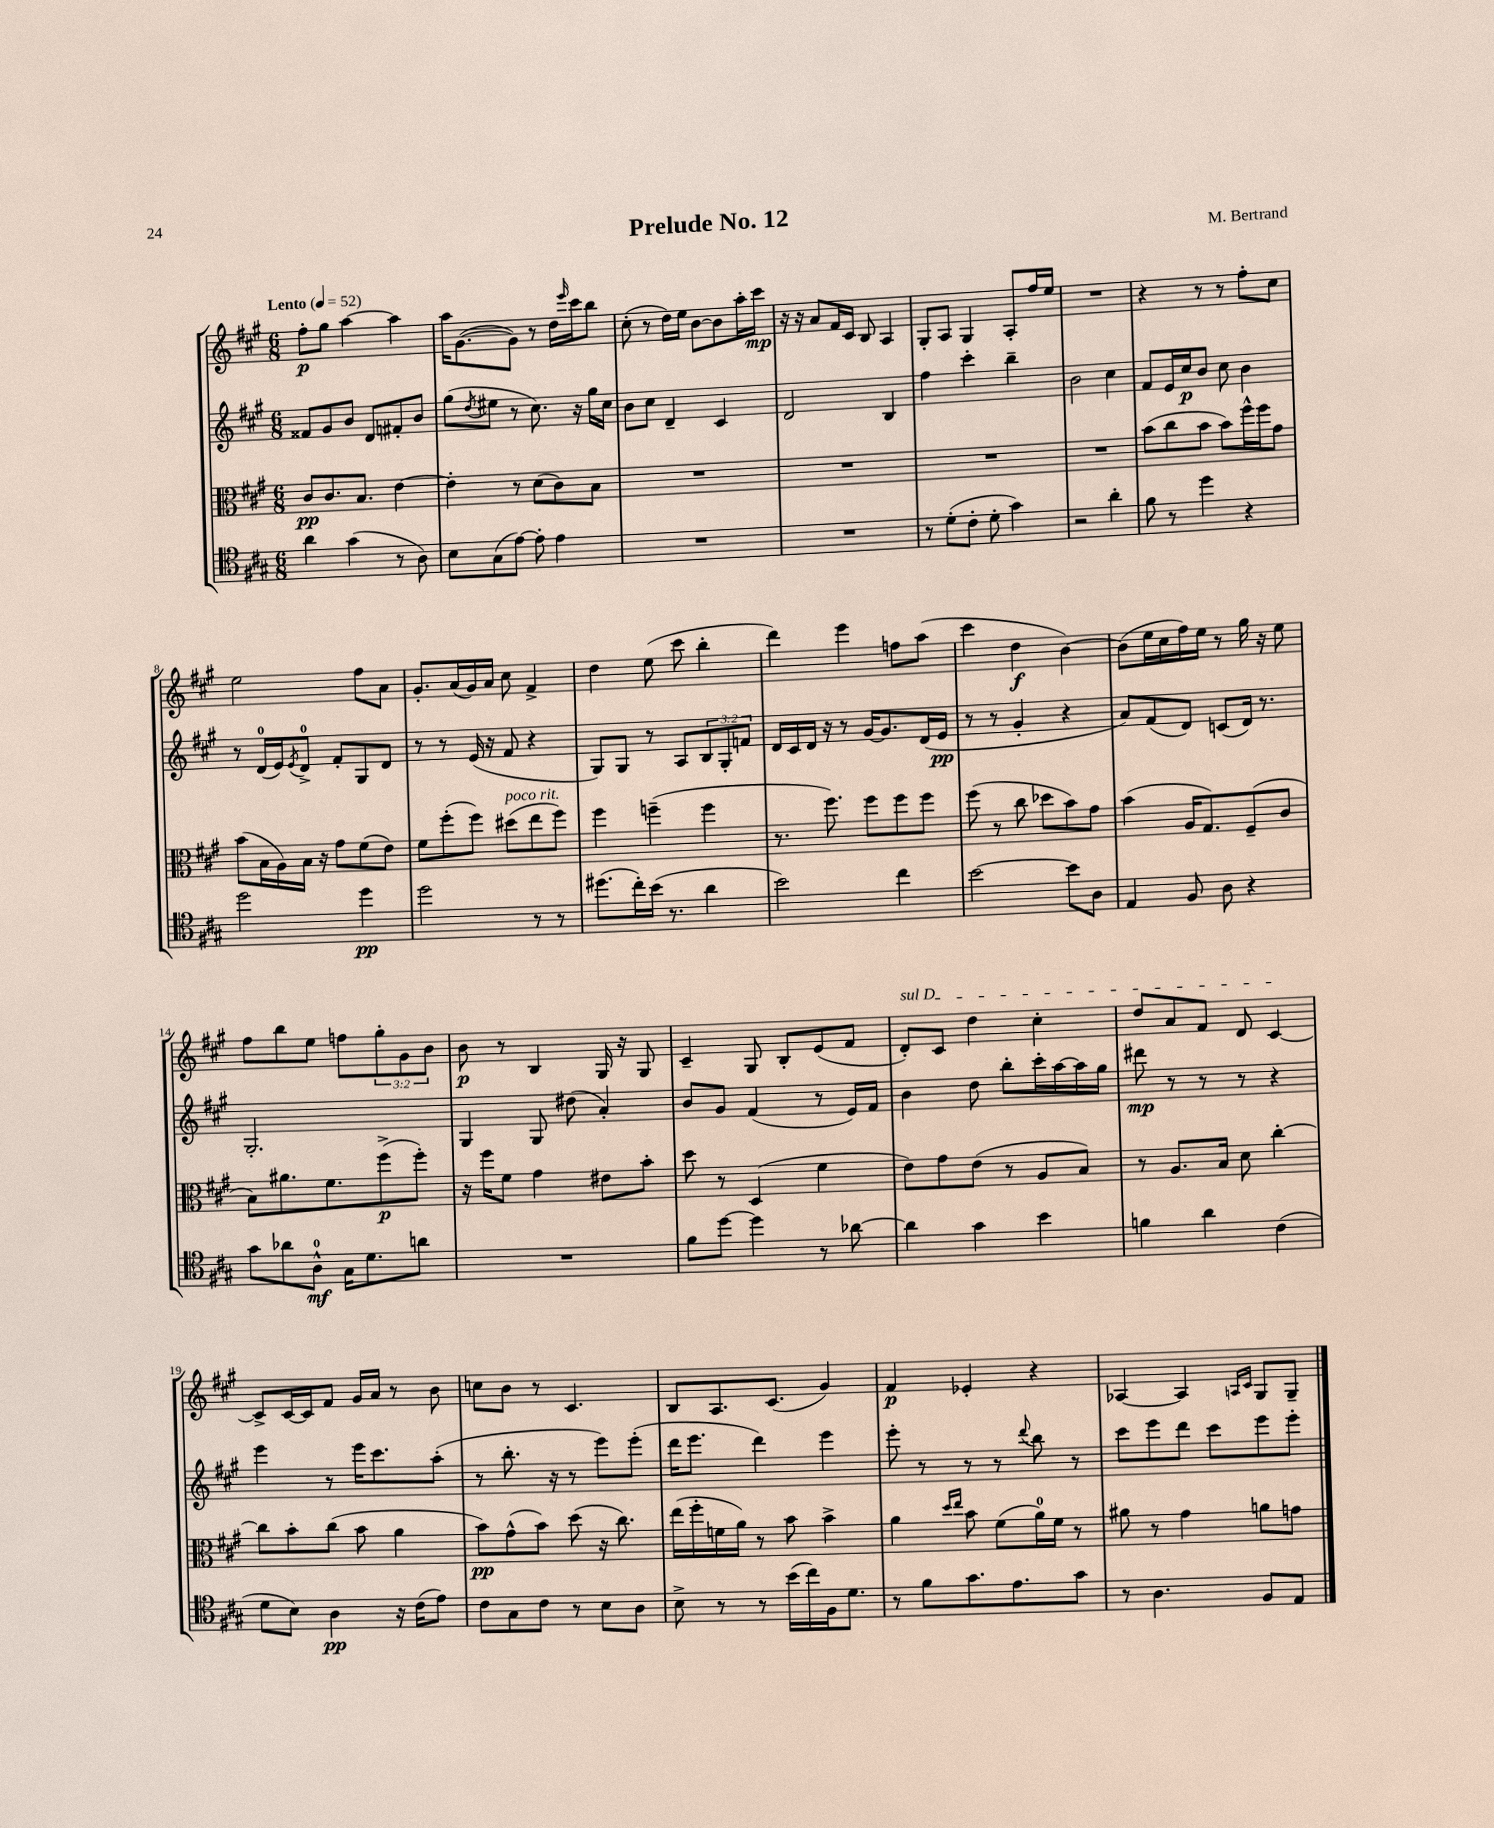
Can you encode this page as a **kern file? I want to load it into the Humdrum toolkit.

**kern	**kern	**kern	**kern
*staff4	*staff3	*staff2	*staff1
*clefC4	*clefC3	*clefG2	*clefG2
*k[f#c#g#]	*k[f#c#g#]	*k[f#c#g#]	*k[f#c#g#]
*M6/8	*M6/8	*M6/8	*M6/8
*MM52	*MM52	*MM52	*MM52
4a	8c#	8f##	8ff#'
.	8.c#	8g#	8gg#
(4g#	.	8b	[4aa
.	8.B	.	.
.	.	8d	.
8r	[4e	8f#'	4aa]
8A)	.	8b	.
=	=	=	=
8B	4e']	(8gg#	16aa
.	.	.	([8.g#
.	.	8qdd	.
(8G#	.	8ee#	.
[8e)	8r	8r	8g#])
8e']	(8d	8.cc#)	8r
4e	8c#)	.	16dd
.	.	.	16qqeee
.	.	16r	16ccc#
.	8B	16gg#	8bb
.	.	16cc#	.
=	=	=	=
2.r	2.r	8b	(8cc#'
.	.	8cc#	8r
.	.	4d~	16dd)
.	.	.	16ee
.	.	.	[8b
.	.	4c#	8b]
.	.	.	16aa'
.	.	.	16ccc#
=	=	=	=
2.r	2.r	2d	16r
.	.	.	16r
.	.	.	8a
.	.	.	16f#
.	.	.	16c#
.	.	.	8B
.	.	4B	4A
=	=	=	=
8r	2.r	4ff#	8G#'
(8d'	.	.	8A
8c#'	.	4ccc#'	4G#
8d'	.	.	.
4g#)	.	4bb~	8A'
.	.	.	16ff#
.	.	.	16ee
=	=	=	=
2r	2.r	2b	2.r
4a'	.	4cc#	.
=	=	=	=
8f#	(8b	8f#	4r
8r	8cc#	16e	.
.	.	16cc#	.
4dd	8b	8b	8r
.	8b)	8cc#	8r
4r	16ff#^^	4b	8ff#'
.	16ff#	.	.
.	8g#	.	8cc#
=	=	=	=
2dd	(8b	8r	2ee
.	16B	(16d	.
.	16A)	16e)	.
.	.	8qe	.
.	16B	8d^	.
.	16r	.	.
.	8g#	8f#'	.
4dd	(8f#	8G#	8ff#
.	8e)	8d	8a
=	=	=	=
2dd	8f#	8r	8.g#'
.	(8ff#'	8r	.
.	.	.	(16a
.	8ff#)	(16e	16g#)
.	.	16r	16a
.	(8dd#	8f#	8cc#
8r	8ee	4r	4f#^
8r	8ff#)	.	.
=	=	=	=
(8.dd#	4ff#	8G#)	4dd
.	.	8G#	.
16cc#')	.	.	.
(16b	(4ff~	8r	(8ee
8.r	.	.	.
.	.	8A	8ccc#
4a	4ff	12B	4bb'
.	.	12G#'	.
.	.	12f	.
=	=	=	=
2b)	8.r	16d	4ddd)
.	.	16c#	.
.	.	16d	.
.	8.ff#)	16r	.
.	.	8r	4eee
.	8ff#	[16g#	.
.	.	8.g#]	.
4cc#	8ff#	.	8ff
.	8ff#	(16d	(8aa
.	.	16e	.
=	=	=	=
[2b	(8ff#	8r	4ccc#
.	8r	8r	.
.	8cc#	4g#'	4dd
.	8dd-	.	.
8b]	8b)	4r	[4b)
8A	8g#	.	.
=	=	=	=
4E	(4b	8a)	(8b]
.	.	(8f#	16ee
.	.	.	16cc#
8F#	16A	8d)	16ff#)
.	8.G#)	.	16ee
8A	.	(8c	8r
4r	(8F#~	16d)	16gg#
.	.	8.r	16r
.	8c#	.	8ee
=	=	=	=
8g#	8B)	2.G#'	8ff#
8a-	8.a#	.	8bb
8A^^	.	.	8ee
.	8.f#	.	.
16G#	.	.	8ff
8.d	.	.	.
.	(8ff#^	.	12gg#'
.	.	.	12g#
8a	8ff#')	.	.
.	.	.	12b
=	=	=	=
2.r	16r	4G#	8b
.	16ff#	.	.
.	8f#	.	8r
.	4g#	8G#	4B
.	.	(8dd#	.
.	8e#	4a')	16G#
.	.	.	16r
.	8b'	.	8G#
=	=	=	=
8f#	8dd	8b	4c#~
[8dd	8r	8g#	.
4dd]	(4D	(4f#	8G#
.	.	.	8B'
8r	4f#	8r	(8e
[8a-	.	16e)	8f#
.	.	16f#	.
=	=	=	=
4a-]	8e)	4b	8d')
.	8g#	.	8c#
4g#	(8e	8dd	4dd
.	8r	8bb'	.
4b	8A	16ccc#'	4cc#'
.	.	[16aa	.
.	8B)	16aa]	.
.	.	16gg#	.
=	=	=	=
4f	8r	8ddd#	8dd
.	8.A	8r	8a
4a	.	8r	8f#
.	16B	.	.
.	8d	8r	8d
(4c#	[4cc#'	4r	[4c#
=	=	=	=
8d	8cc#]	4eee	8c#^]
8B)	8b'	.	[16c#
.	.	.	16c#]
4A	(8cc#	8r	8f#
.	8b	16eee	16g#
.	.	8.ccc#	16a
16r	4a	.	8r
(16c#	.	.	.
8e)	.	(8aa'	8b
=	=	=	=
8c#	8b)	8r	8cc
8G#	(8g#^^	8.bb'	8b
8c#	8b)	.	8r
.	.	16r	.
8r	(8dd	8r	4.c#
8B	16r	8eee)	.
.	8.cc#)	.	.
8A	.	(8eee'	.
=	=	=	=
8B^	(16ee	16ddd	8B
.	16ff#'	8.eee	.
8r	16f	.	8.A
.	16a)	.	.
8r	8r	4ddd)	.
.	.	.	(8.c#
(16b	8b	.	.
16cc#)	.	.	.
16F#	4b^	4eee	4g#)
8.d	.	.	.
=	=	=	=
8r	4a	8eee'	4f#
8f#	.	8r	.
.	16qqdd	.	.
.	16qqee	.	.
8.g#	8b	8r	4e-'
.	(8f#	8r	.
8.e	.	.	.
.	.	8qqddd	.
.	16a)	8bb	4r
.	16f#	.	.
8g#	8r	8r	.
=	=	=	=
8r	8a#	8ccc#	[4A-
4.A	8r	8eee	.
.	4g#	8ddd	4A-]
.	.	8ccc#	.
.	.	.	16qqA
.	.	.	16qqc#
8F#	8a	8eee	8G#
8E	8g	8eee'	8G#~
==	==	==	==
*-	*-	*-	*-
